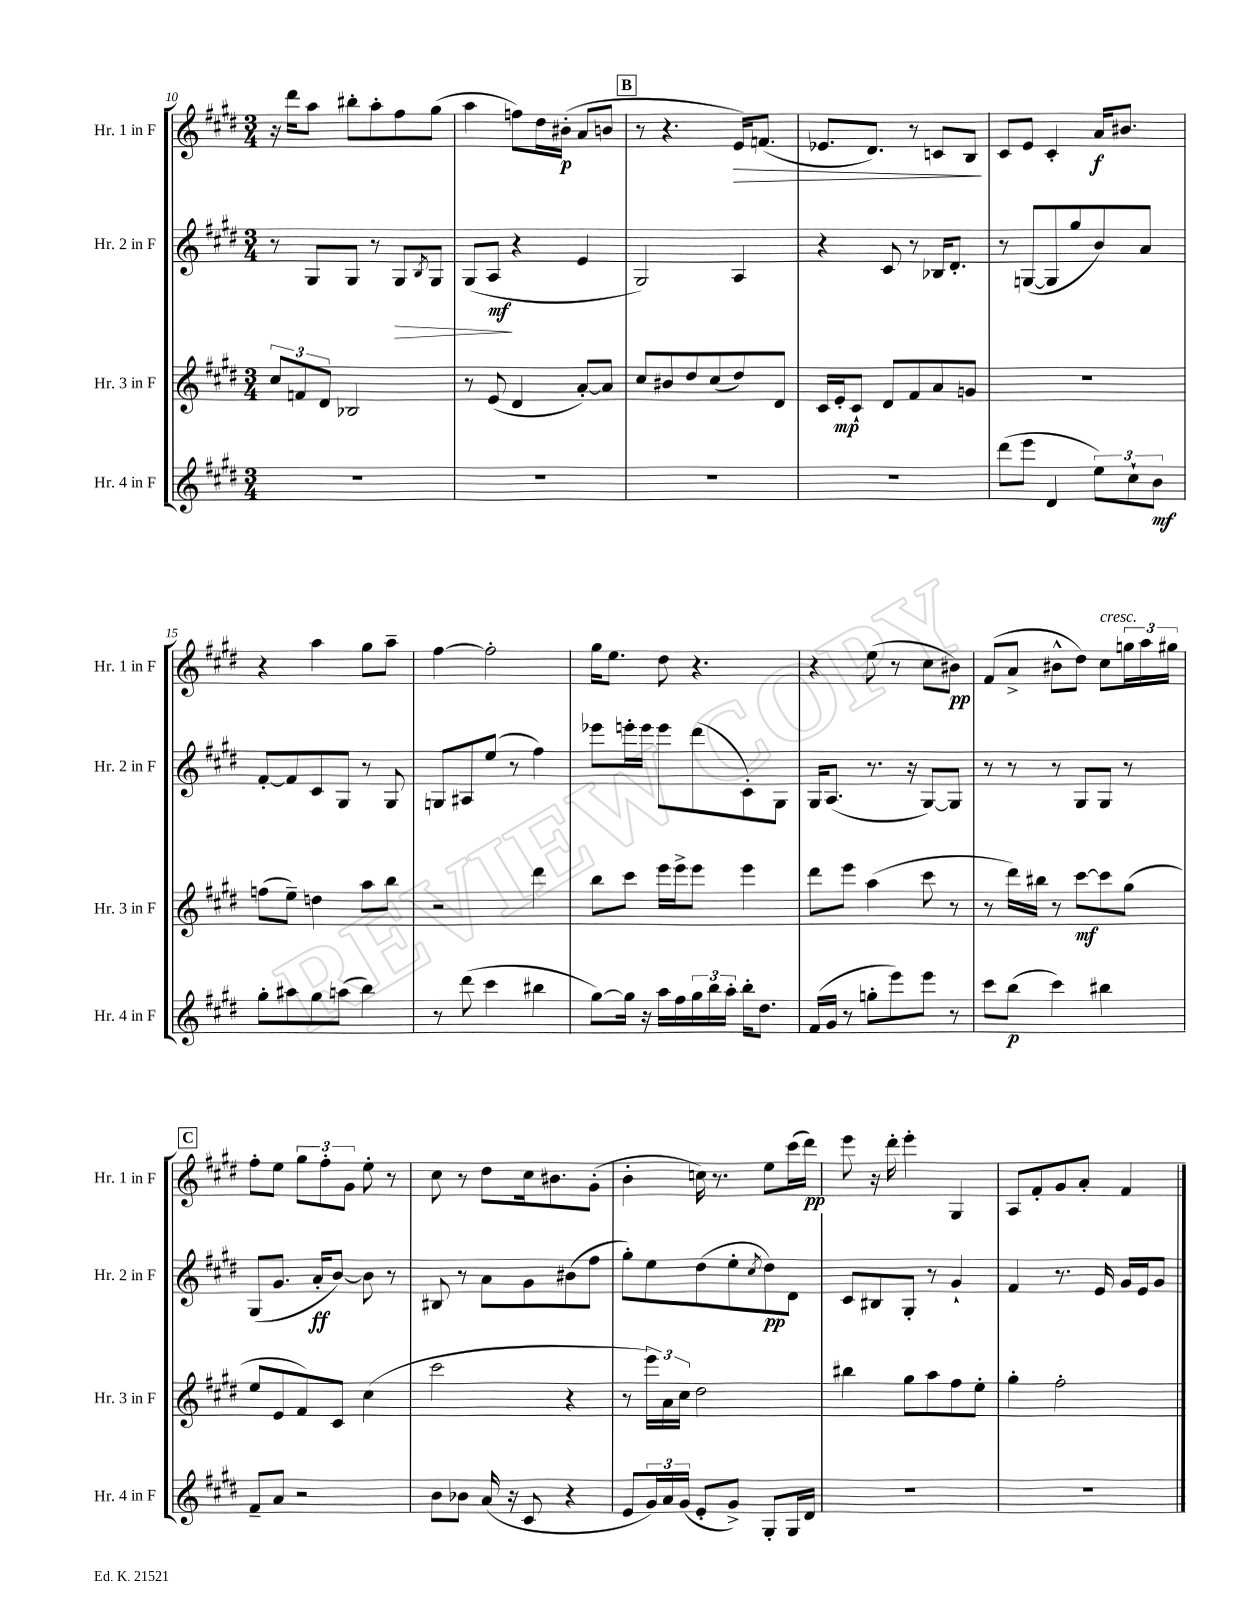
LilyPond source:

<<
\new StaffGroup <<
\new Staff = "s0" \with { instrumentName = "Hr. 1 in F" shortInstrumentName = "Hr. 1 in F" } {
    \clef treble \key e \major \numericTimeSignature \time 3/4
    r16 dis'''16 a''8 bis''8-. a''8-. fis''8 gis''8( |
    a''4 f''8) dis''16 bis'16-.\p( a'8 b'8 |
    \mark \markup { \box "B" } r8 r4. e'16\>) f'8.( |
    ees'8. dis'8.) r8 c'8 b8\! |
    cis'8 e'8 cis'4-. a'16\f bis'8. |
    r4 a''4 gis''8 a''8-- |
    fis''4~ fis''2-. |
    gis''16 e''8. dis''8 r4. |
    r4 e''8( r8 cis''8 bis'8\pp) |
    fis'8( a'8-> bis'8-^ dis''8) cis''8^\markup { \italic "cresc." } \tuplet 3/2 { g''16 a''16 gis''16 } |
    \mark \markup { \box "C" } fis''8-. e''8 \tuplet 3/2 { gis''8 fis''8-. gis'8 } e''8-. r8 |
    cis''8 r8 dis''8 cis''16 bis'8. gis'8-.( |
    b'4-. c''16) r8. e''8 cis'''16( dis'''16\pp) |
    e'''8 r16 dis'''16-. e'''4-. gis4 |
    a8 fis'8-. gis'8 a'8-. fis'4 \bar "|." |
}
\new Staff = "s1" \with { instrumentName = "Hr. 2 in F" shortInstrumentName = "Hr. 2 in F" } {
    \clef treble \key e \major \numericTimeSignature \time 3/4
    r8 gis8 gis8 r8 gis8\> \acciaccatura { b8 } gis8 |
    gis8( a8\mf\! r4 e'4 |
    \mark \markup { \box "B" } gis2) a4 |
    r4 cis'8 r8 bes16 dis'8.-. |
    r8 g8~( g8 gis''8 b'8) a'8 |
    fis'8~-. fis'8 cis'8 gis8 r8 gis8 |
    g8 ais8 e''8( r8 fis''4) |
    ees'''8 e'''16-. e'''16 e'''8 dis'''8( cis'8-.) gis8 |
    gis16 a8.( r8. r16 gis8~) gis8 |
    r8 r8 r8 gis8 gis8 r8 |
    \mark \markup { \box "C" } gis8( gis'8. a'16-.\ff b'8~) b'8 r8 |
    bis8 r8 a'8 gis'8 bis'8( fis''8 |
    gis''8-.) e''8 dis''8( e''8-. \acciaccatura { cis''8 } dis''8\pp) dis'8 |
    cis'8 bis8 gis8-. r8 gis'4-! |
    fis'4 r8. e'16 gis'16 e'16 gis'8 \bar "|." |
}
\new Staff = "s2" \with { instrumentName = "Hr. 3 in F" shortInstrumentName = "Hr. 3 in F" } {
    \clef treble \key e \major \numericTimeSignature \time 3/4
    \tuplet 3/2 { cis''8 f'8 dis'8 } bes2 |
    r8 e'8( dis'4 a'8~-.) a'8 |
    \mark \markup { \box "B" } cis''8 bis'8 dis''8 cis''8( dis''8) dis'8 |
    cis'16 e'16-.\mp cis'8-! dis'8 fis'8 a'8 g'8 |
    R2. |
    f''8( e''8--) d''4 a''8 b''8 |
    r2 dis'''4 |
    b''8 cis'''8 e'''16 e'''16-> e'''8 e'''4 |
    dis'''8 e'''8 a''4( cis'''8 r8 |
    r8 dis'''16) bis''16 r8 cis'''8~\mf cis'''8 gis''8( |
    \mark \markup { \box "C" } e''8 e'8 fis'8) cis'8 cis''4( |
    cis'''2 r4 |
    r8 \tuplet 3/2 { e'''16) a'16 cis''16 } dis''2 |
    bis''4 gis''8 a''8 fis''8 e''8-. |
    gis''4-. fis''2-. \bar "|." |
}
\new Staff = "s3" \with { instrumentName = "Hr. 4 in F" shortInstrumentName = "Hr. 4 in F" } {
    \clef treble \key e \major \numericTimeSignature \time 3/4
    R2. |
    R2. |
    \mark \markup { \box "B" } R2. |
    R2. |
    dis'''8( e'''8 dis'4 \tuplet 3/2 { e''8) cis''8-! b'8\mf } |
    gis''8-. ais''8 gis''8 a''8( b''4) |
    r8 dis'''8( cis'''4 bis''4 |
    gis''8~) gis''16 r16 a''16 fis''16 \tuplet 3/2 { gis''16 b''16 a''16-. } b''16-. dis''8. |
    fis'16( gis'16 r8 g''8-. e'''8) e'''8 r8 |
    cis'''8 b''8\p( cis'''4) bis''4 |
    \mark \markup { \box "C" } fis'8-- a'8 r2 |
    b'8 bes'8 a'16( r16 cis'8 r4 |
    e'8 \tuplet 3/2 { gis'16) a'16 gis'16( } e'8-. gis'8->) gis8-. gis16 dis'16 |
    R2. |
    R2. \bar "|." |
}
>>
>>
\layout { \context { \Score currentBarNumber = #10 } }
